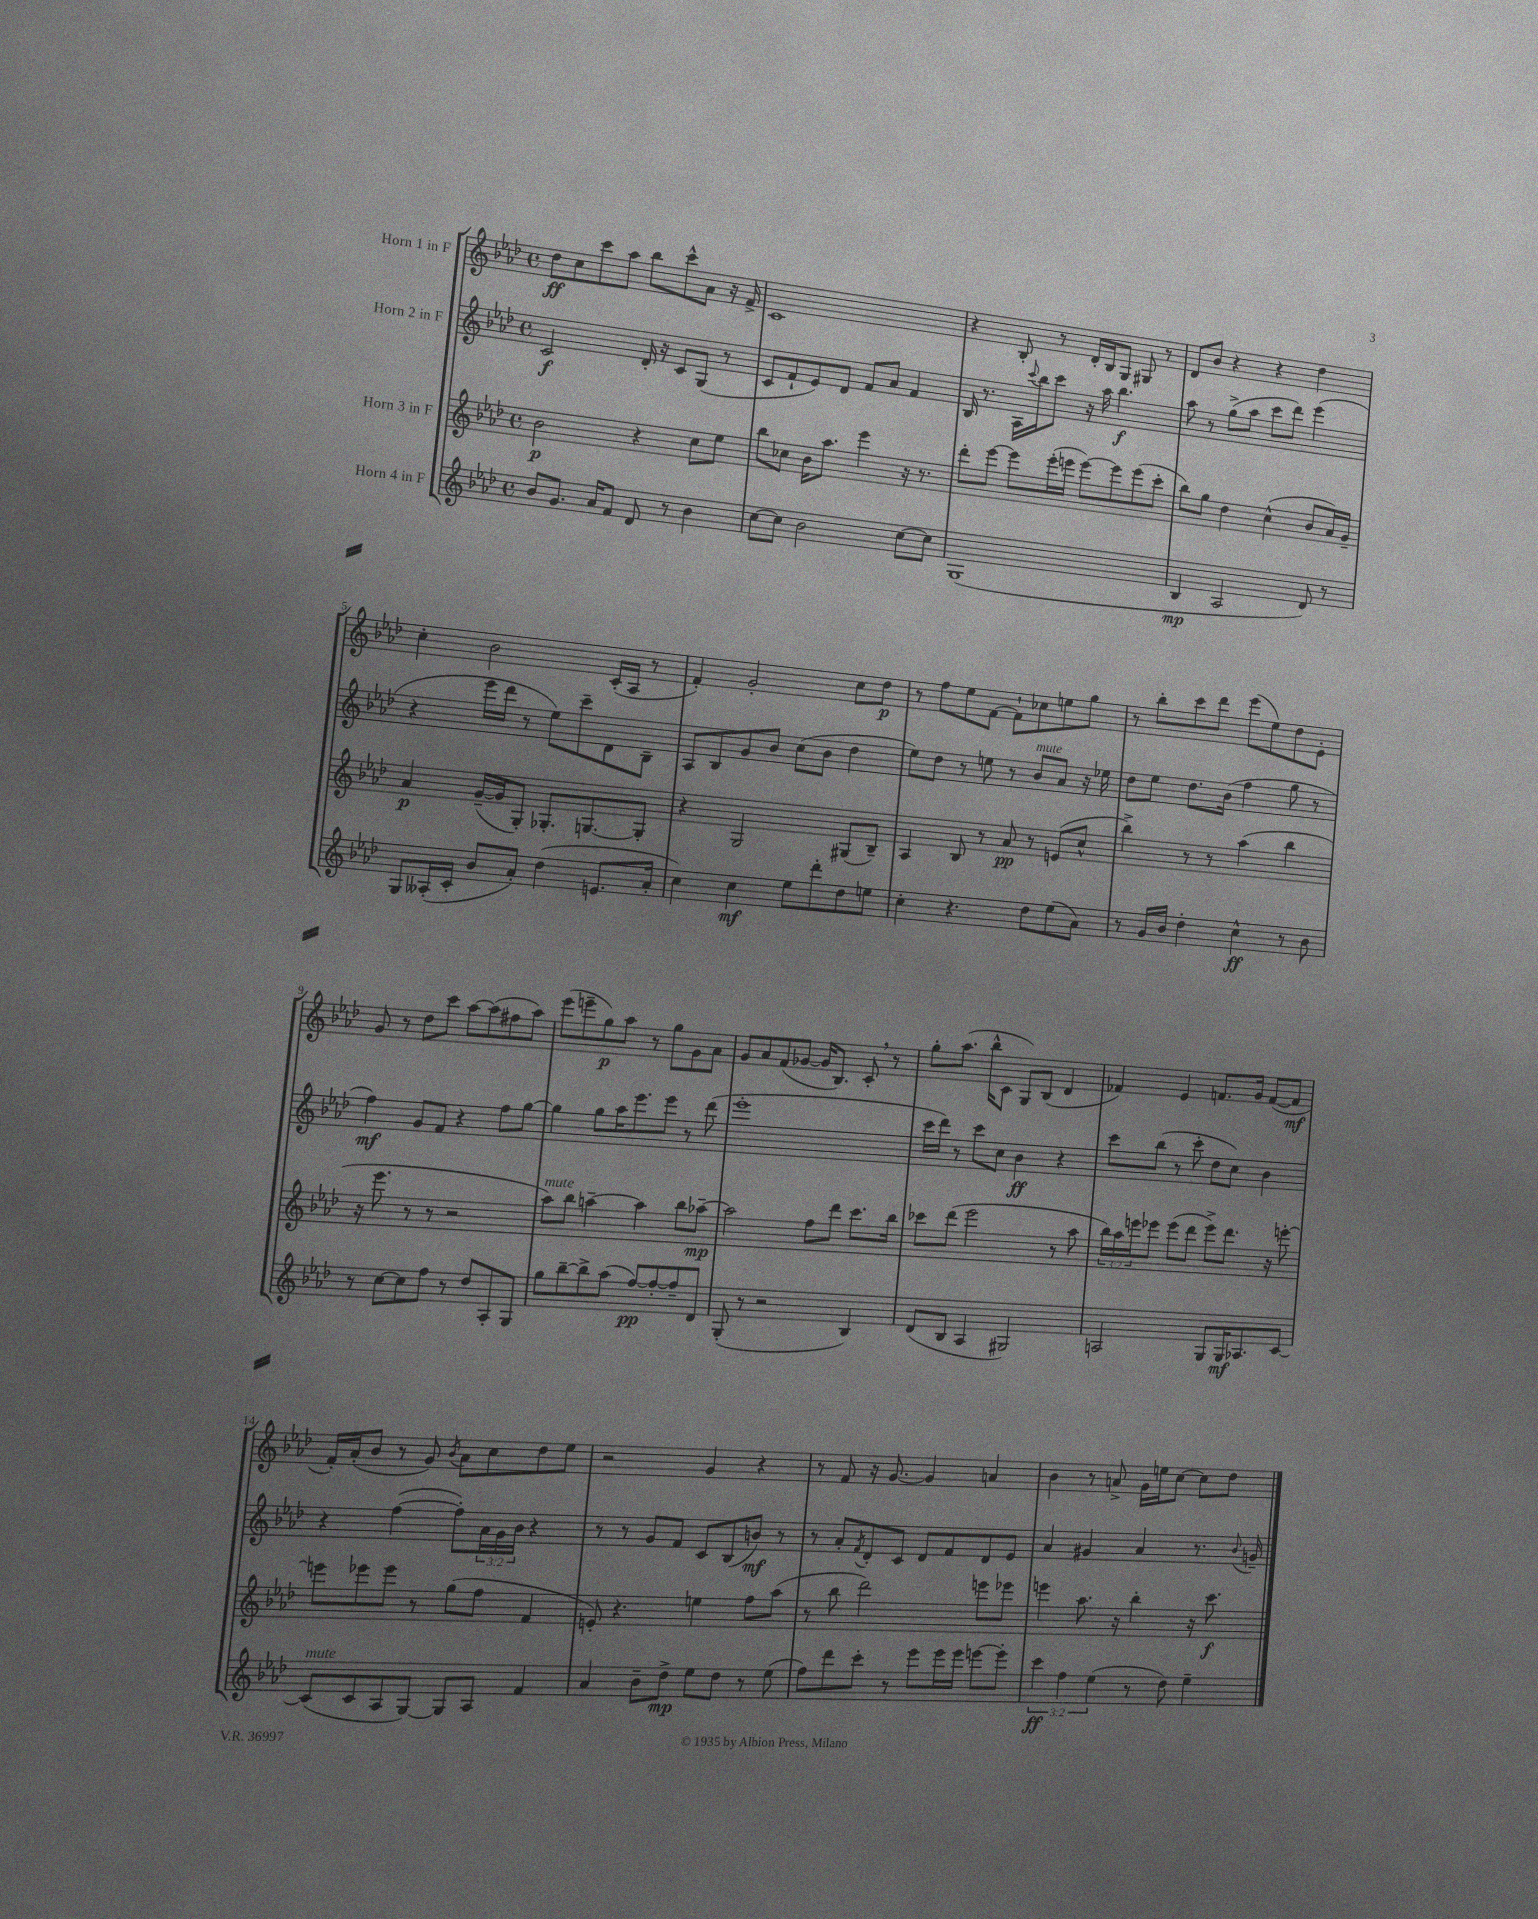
<<
\new StaffGroup <<
\new Staff = "s0" \with { instrumentName = "Horn 1 in F" } {
    \clef treble \key aes \major \defaultTimeSignature \time 4/4
    des''8\ff c''8 c'''8 aes''8 bes''8 c'''8-^ aes'8 r16 f'16-> |
    c'1 |
    r4 bes8-. r8 des'16-. bes16 g8 gis8 r8 |
    des'8 bes'8 r4 r4 des''4 |
    c''4-. bes'2 c'16-.( aes16 r8 |
    f'4-.) g'2-. c''8 des''8\p |
    r8 f''8 ees''8 f'8~ f'8-! ces''8 e''8 g''8 |
    r8 bes''8-. c'''8 des'''8 ees'''8( ees''8) des''8 ees'8-. |
    g'8 r8 des''8 c'''8 aes''8~ aes''8( fis''8 aes''8) |
    ees'''8( e'''8-- g''8\p) aes''8 r8 g''8 g'8 aes'8 |
    g'8 aes'8 f'8( ges'8~ ges'16 bes8.) c'8-. \breathe r8 |
    g''8-. aes''8.( bes''16-^ c'8 g8) bes8( des'4 |
    fes'4) ees'4 f'8. g'16 f'8~( f'8\mf |
    f'16-.) aes'16-.( bes'8 r8 g'8) \acciaccatura { bes'8 } aes'8 c''8 des''8 ees''8 |
    r2 g'4 r4 |
    r8 f'8 r16 g'8.~ g'4 a'4 |
    bes'4 r8 a'8-> g'16 e''16 c''8~ c''8 des''8 \bar "|." |
}
\new Staff = "s1" \with { instrumentName = "Horn 2 in F" } {
    \clef treble \key aes \major \defaultTimeSignature \time 4/4 \override Staff.TupletNumber.text = #tuplet-number::calc-fraction-text
    c'2\f des'16-. r16 c'8 g8( r8 |
    c'8 f'8-! ees'8) des'8 f'8 aes'8 f'4 |
    bes16 r8. aes16 \appoggiatura { c'''8 } bes''16 c'''8 r16 aes''16 bes''4.\f |
    aes''8 r8 g''8->( aes''8 c'''8 des'''8) ees'''4( |
    r4 ees'''16 des'''16 r8 ees''8) c'''8-- des'8 bes8-- |
    aes8 bes8 g'8 bes'8 c''8( bes'8 des''4 |
    ees''8) des''8 r8 e''8 r8 bes'8^\markup { \italic "mute" } aes'8 r16 ees''16 |
    des''8 ees''8 des''8. bes'16( f''4 g''8 r8 |
    f''4\mf) g'8 f'8 r4 f''8 g''8~ |
    g''4 g''8 aes''16 ees'''8. ees'''8 r8 des'''8( |
    ees'''1-. |
    c'''16 des'''16) r8 c'''8 c''8 bes'4\ff r4 |
    c'''8 bes''8( r8 c'''8-. des''8 c''8) bes'4 |
    r4 f''4~( f''8-.) \tuplet 3/2 { aes'16 g'16 bes'16 } r4 |
    r8 r8 g'8 f'8 c'8 bes8( b'8\mf) r8 |
    r8 aes'8-. \acciaccatura { f'8 } des'8-. c'8 des'8 f'8 des'8 ees'8 |
    aes'4 gis'4 aes'4 r8. \appoggiatura { bes'8 } g'16-- \bar "|." |
}
\new Staff = "s2" \with { instrumentName = "Horn 3 in F" } {
    \clef treble \key aes \major \defaultTimeSignature \time 4/4 \override Staff.TupletNumber.text = #tuplet-number::calc-fraction-text
    bes'2\p r4 c''8 ees''8 |
    bes''8 ces''8 bes'16 aes''8. ees'''4 r16 r8. |
    des'''8-. ees'''8~ ees'''8 ees'''16-.( e'''16 e'''8~) e'''8 e'''8( c'''8-. |
    bes''8) g''8 des''4 c''4-^( bes'8 aes'16) g'16-- |
    aes'4\p g'16~--( g'16 g8-.) ges8.-. g8.~ g8-. |
    r4 g2 gis8( bes8--) |
    aes4 bes8 r8 aes'8\pp r8 e'8( c''8-^ |
    bes''4->) r8 r8 aes''4( bes''4 |
    r16 ees'''8. r8 r8 r2 |
    aes''8^\markup { \italic "mute" }) bes''8 a''4~-- a''4 bes''8 aes''8~--\mp |
    aes''2 f''8 des'''8 c'''8. bes''16 |
    ces'''8 des'''8( ees'''2 r8 aes''8 |
    \tuplet 3/2 { bes''16) aes''16 e'''16 } ees'''8 ees'''8( des'''8 ees'''8->) des'''8. r16 e'''8~-. |
    e'''8 ees'''8 ees'''8 r8 g''8( f''8 f'4 |
    e'8-.) r4. e''4 f''8 aes''8( |
    r8 bes''8 des'''2) e'''8 ees'''8 |
    e'''4 aes''8. r16 bes''4-. r16 c'''8.\f \bar "|." |
}
\new Staff = "s3" \with { instrumentName = "Horn 4 in F" } {
    \clef treble \key aes \major \defaultTimeSignature \time 4/4 \override Staff.TupletNumber.text = #tuplet-number::calc-fraction-text
    bes'8 g'8. aes'16 f'8 des'8 r8 bes'4 |
    c''8~ c''8 bes'2 c''8~ c''8 |
    g1( |
    bes4\mp aes2 des'8) r8 |
    g8 aeses16-.( c'16-. bes'8 aes'8-.) des''4( e'8. aes'16-. |
    c''4) c''4\mf ees''8 des'''8-. des''8 e''8 |
    c''4-. r4. des''8 ees''8( aes'8) |
    r8 g'16 bes'16 des''4-. c''4-^\ff r8 bes'8 |
    r8 c''8~ c''8 f''8 r8 des''8 aes8-. g8 |
    g''8 bes''8~-- bes''8-> aes''8( f''8~\pp) f''8~-. f''8-- des'8 |
    g8-.( r8 r2 bes4) |
    des'8( bes8 aes4 gis2) |
    a2 g8 g16\mf aes8. c'8~ |
    c'8^\markup { \italic "mute" }( c'8 aes8 g8~) g8 aes8 f'4 |
    aes'4 bes'8-- des''8->\mp ees''8 des''8 r8 ees''8( |
    f''8) des'''8 c'''8-. r8 ees'''8 ees'''16 ees'''16 e'''8~ e'''8-. |
    \tuplet 3/2 { c'''4\ff f''4 ees''4( } r8 des''8) ees''4-- \bar "|." |
}
>>
>>
